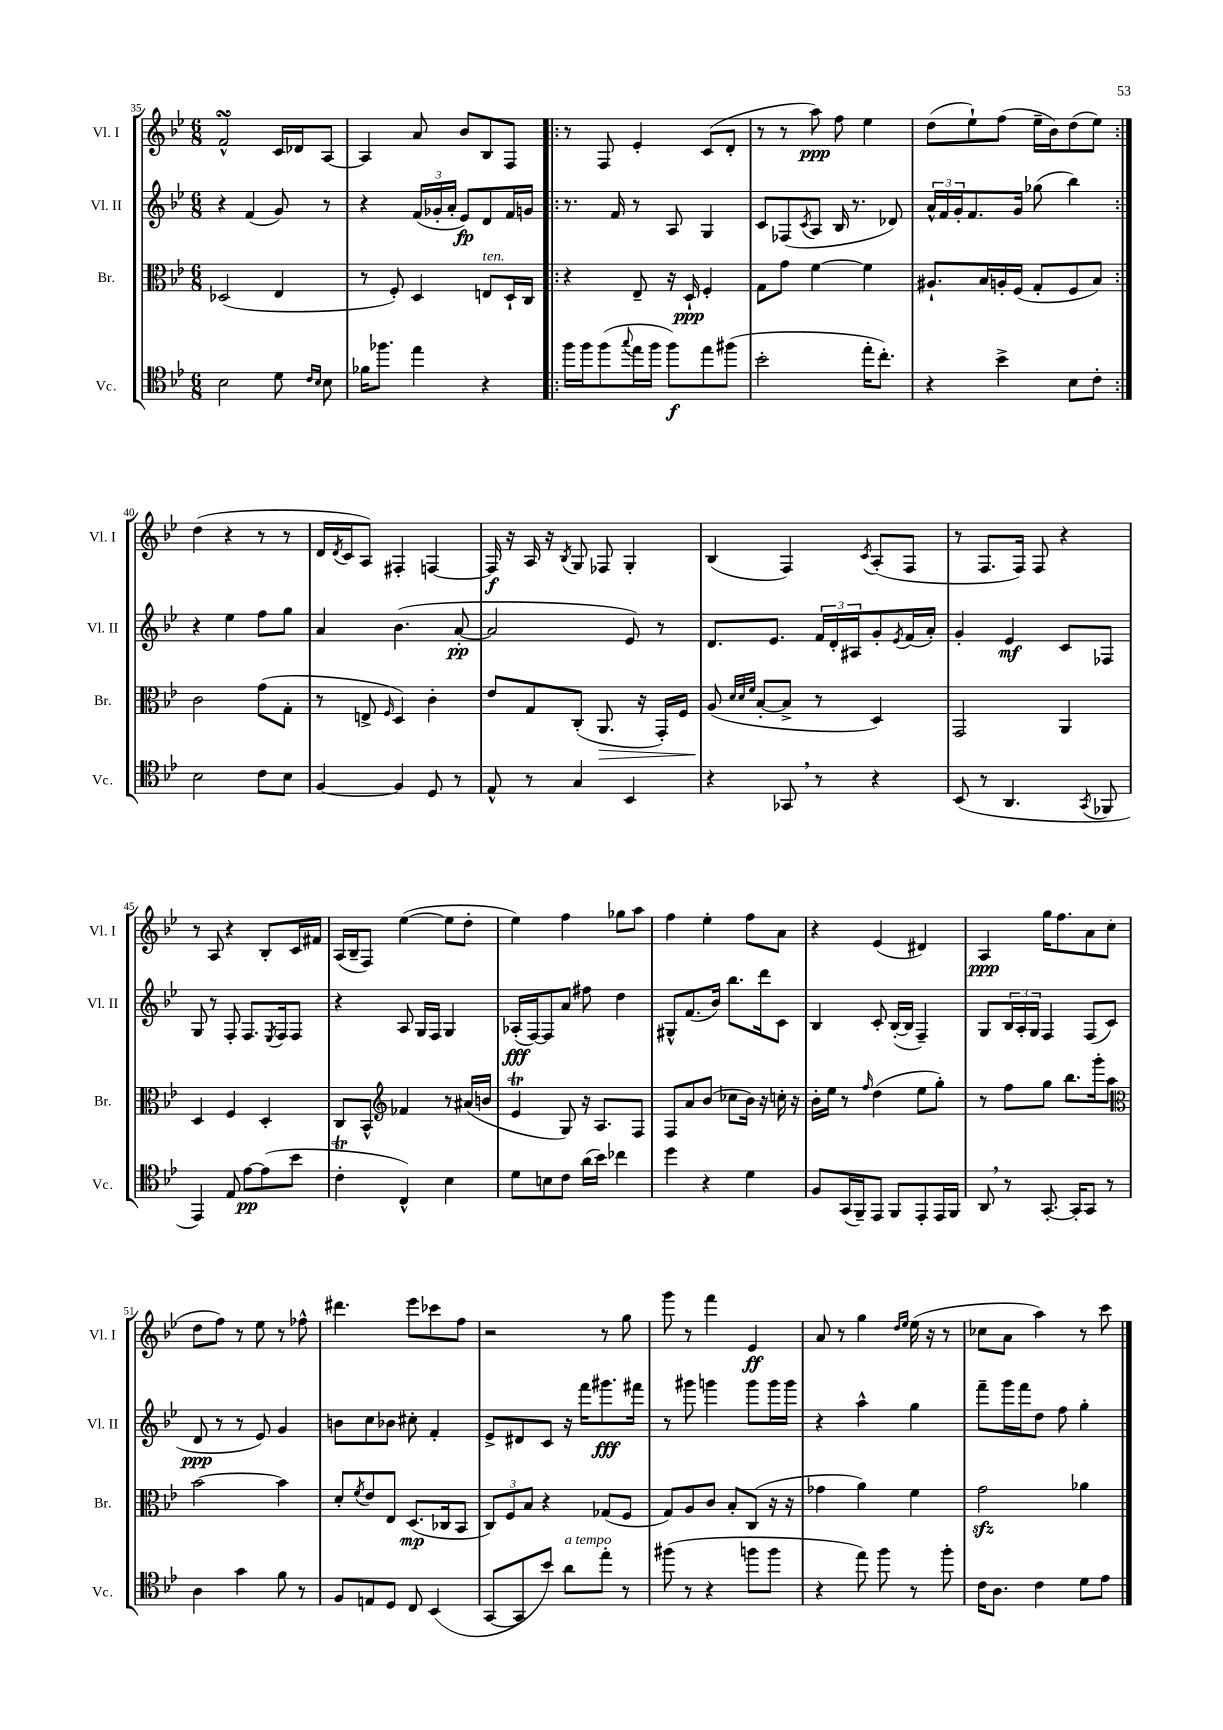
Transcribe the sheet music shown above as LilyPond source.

<<
\new StaffGroup <<
\new Staff = "s0" \with { instrumentName = "Vl. I" shortInstrumentName = "Vl. I" } {
    \clef treble \key bes \major \numericTimeSignature \time 6/8
    f'2-^\turn c'16 des'16 a8~ |
    a4 a'8 bes'8 bes8 f8 |
    \repeat volta 2 { r8 f8 ees'4-. c'8( d'8-. |
    r8 r8 a''8\ppp) f''8 ees''4 |
    d''8( ees''8-!) f''8( ees''16-- bes'16) d''8( ees''8) | }
    d''4( r4 r8 r8 |
    d'16 \acciaccatura { d'8 } c'16 a8) fis4-. f4~ |
    f16\f r16 a16 r16 \acciaccatura { bes8 } g8 fes8 g4-. |
    bes4( f4) \acciaccatura { c'8 } a8-.( f8 |
    r8 f8. f16) f8 r4 |
    r8 a8 r4 bes8-. c'16 fis'16 |
    a16( bes16-- f8) ees''4~( ees''8 d''8-. |
    ees''4) f''4 ges''8 a''8 |
    f''4 ees''4-. f''8 a'8 |
    r4 ees'4( dis'4) |
    a4\ppp g''16 f''8. a'8 c''8( |
    d''8 f''8) r8 ees''8 r8 fes''8-^ |
    dis'''4. ees'''8 ces'''8 f''8 |
    r2 r8 g''8 |
    g'''8 r8 f'''4 ees'4\ff |
    a'8 r8 g''4 \grace { d''16 ees''16 } ees''16( r16 r8 |
    ces''8 a'8 a''4) r8 c'''8 \bar "|." |
}
\new Staff = "s1" \with { instrumentName = "Vl. II" shortInstrumentName = "Vl. II" } {
    \clef treble \key bes \major \numericTimeSignature \time 6/8
    r4 f'4( g'8) r8 |
    r4 \tuplet 3/2 { f'16( ges'16-. a'16-. } ees'8\fp) d'8 f'16 g'16 |
    \repeat volta 2 { r8. f'16 r8 a8 g4 |
    c'8 fes8( \acciaccatura { c'8 } a8 bes16 r8. des'8) |
    \tuplet 3/2 { a'16-^ f'16 g'16-. } f'8. g'16 ges''8( bes''4) | }
    r4 ees''4 f''8 g''8 |
    a'4 bes'4.( a'8~-.\pp |
    a'2 ees'8) r8 |
    d'8. ees'8. \tuplet 3/2 { f'16 d'16-. ais16 } g'8-. \acciaccatura { ees'8 } f'16( a'16-.) |
    g'4-. ees'4\mf c'8 fes8 |
    g8 r8 f8-. f8. \acciaccatura { ees8 } f16 f8 |
    r4 a8 g16 f16 g4 |
    aes16-.\fff( f16~) f8 a'8 fis''8 d''4 |
    gis8-^ f'8.( bes'16) bes''8. d'''16 c'8 |
    bes4 c'8-. bes16~-.( bes16 f4--) |
    g8 \tuplet 3/2 { bes16 a16-. g16 } f4 f8( c'8 |
    d'8\ppp r8 r8 ees'8) g'4 |
    b'8 c''8 bes'8 cis''8-. f'4-. |
    ees'8-> dis'8 c'8 r16 f'''16 gis'''8.\fff fis'''16 |
    r8 gis'''8 g'''4 g'''8 g'''16 g'''16 |
    r4 a''4-^ g''4 |
    f'''8-- g'''16 f'''16 d''8 f''8 g''4-. \bar "|." |
}
\new Staff = "s2" \with { instrumentName = "Br." shortInstrumentName = "Br." } {
    \clef alto \key bes \major \numericTimeSignature \time 6/8
    des2( ees4 |
    r8 f8-.) d4 e8^\markup { \italic "ten." } d16-! c16 |
    \repeat volta 2 { r4 ees8-- r16 d16-!\ppp f4-. |
    g8 g'8 f'4~ f'4 |
    ais8.-! bes16 a16-. f16( g8-. f8 bes8) | }
    c'2 g'8( g8-. |
    r8 e8-> \grace { f16 } d4) c'4-. |
    ees'8 g8 c8-.( a,8.\> r16 g,16-.) f16 |
    a8\!( \grace { d'32 d'32 f'32 } bes8~-. bes8-> r8 d4) |
    g,2 a,4 |
    d4 f4 d4-. |
    c8 bes,8-^ \clef treble fes'4 r8 ais'16( b'16 |
    ees'4\trill g8) r16 a8. f8 |
    f8 a'8 bes'8( ces''8 bes'16) r16 c''16-. r16 |
    bes'16-. ees''16 r8 \grace { f''16 } d''4( ees''8 g''8-.) |
    r8 f''8 g''8 bes''8. g'''16-. a''8 |
    \clef alto bes'2~ bes'4 |
    d'8-. \acciaccatura { f'8 } ees'8 ees8 d8.\mp( ces16 bes,8 |
    \tuplet 3/2 { c8) f8 bes8 } r4 ges8( f8 |
    g8) a8 c'8 bes8-. c8( r16 r16 |
    ges'4 a'4) f'4 |
    g'2\sfz aes'4 \bar "|." |
}
\new Staff = "s3" \with { instrumentName = "Vc." shortInstrumentName = "Vc." } {
    \clef tenor \key bes \major \numericTimeSignature \time 6/8
    bes2 d'8 \grace { c'16 bes16 } bes8 |
    fes'16 fes''8. ees''4 r4 |
    \repeat volta 2 { f''16 f''16 f''8( \appoggiatura { g''8 } ees''16 f''16 f''8\f) ees''8 fis''8( |
    bes'2-. ees''16-. c''8.-.) |
    r4 bes'4-> bes8 c'8-. | }
    bes2 c'8 bes8 |
    f4~ f4 d8 r8 |
    ees8-^ r8 g4 bes,4 |
    r4 ges,8 \breathe r8 r4 |
    bes,8( r8 a,4. \acciaccatura { g,8 } fes,8 |
    ees,4) ees8 ees'8~\pp ees'8( bes'8 |
    c'4-.\trill c4-^) bes4 |
    d'8 b8 c'8 a'16( bes'16) ces''4 |
    d''4 r4 d'4 |
    f8 g,16( f,16--) ees,8 f,8 ees,8-. ees,16 f,16 |
    a,8 \breathe r8 g,8.~-. g,16-. g,8 r8 |
    a4 g'4 f'8 r8 |
    f8 e8 d8 c8 bes,4( |
    g,8~ g,8 bes'8) a'8^\markup { \italic "a tempo" } ees''8-. r8 |
    fis''8( r8 r4 f''8 f''8 |
    r4 ees''8) f''8 r8 f''8-. |
    c'16 a8. c'4 d'8 ees'8 \bar "|." |
}
>>
>>
\layout { \context { \Score currentBarNumber = #35 } }
